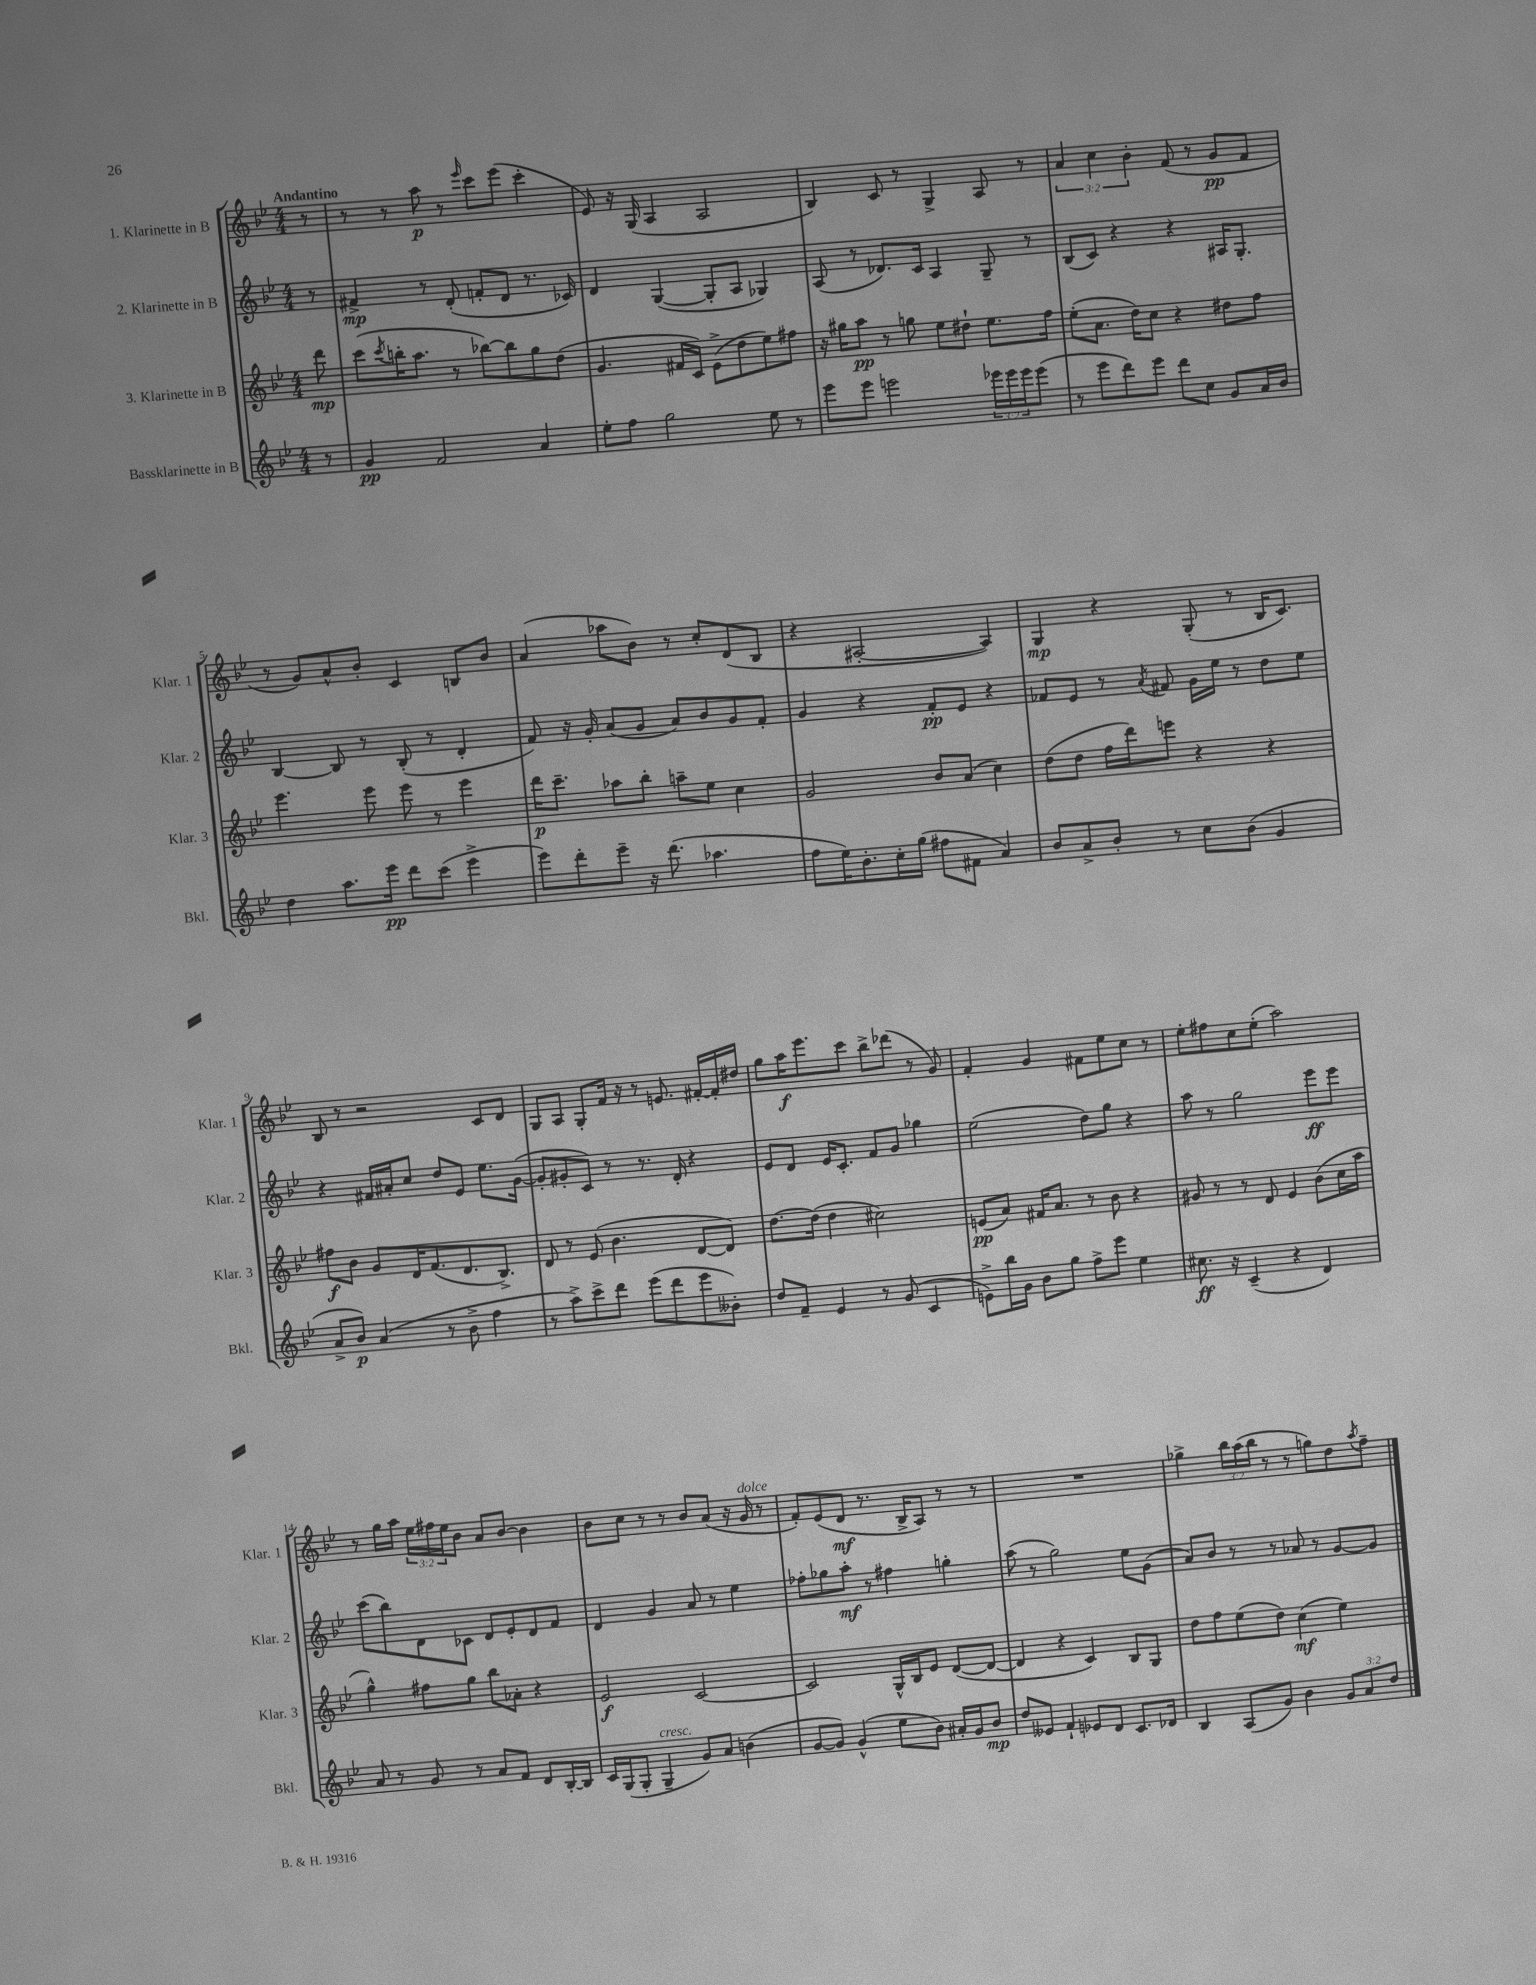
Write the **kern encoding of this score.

**kern	**kern	**kern	**kern
*staff4	*staff3	*staff2	*staff1
*clefG2	*clefG2	*clefG2	*clefG2
*k[b-e-]	*k[b-e-]	*k[b-e-]	*k[b-e-]
*M4/4	*M4/4	*M4/4	*M4/4
8r	8ddd	8r	8r
=	=	=	=
4g	(8ccc	4f#^	8r
.	8qccc	.	.
.	16bb'	.	8r
.	8.aa	.	.
2f	.	8r	8aa
.	8r	(8d'	8r
.	.	.	16qqeee-
.	[8bb-)	8f'	8ccc
.	8bb-]	8d	(8eee-
4a	8gg	8.r	4ccc'
.	(8dd	.	.
.	.	16c-)	.
=	=	=	=
8ee-'	4.g	4d	8e-)
8ff	.	.	16r
.	.	.	(16G
2gg	.	([4G	4A
.	16f#	.	.
.	16c)	.	.
.	(8e-^	8G']	2A
.	8dd	8A	.
8ee-	8ee-)	4G-)	.
8r	8ff#	.	.
=	=	=	=
8eee-	16r	(8A	4B-)
.	16gg#	.	.
8eee-	8aa	8r	.
2eee	8r	8.d-)	8c
.	8gg	.	8r
.	.	16c	.
.	8ee-	4A	4G^
.	8dd#`	.	.
24eee-	8.ee-	8G~	8A
24eee-	.	.	.
24eee-	.	.	.
(8eee-	.	8r	8r
.	16ff	.	.
=	=	=	=
8r	(8ee-'	(8B-	6a
8eee-	8.a	8c)	.
.	.	.	6cc
8ddd)	.	4r	.
.	16dd)	.	.
.	.	.	6b-'
8eee-	8cc	.	.
8ddd	4r	4r	(8f
8cc	.	.	8r
8g	8dd#	16A#	8g
.	.	8.G'	.
16a	8ff	.	8f
16b-	.	.	.
=	=	=	=
4dd	4.eee-	[4B-	8r
.	.	.	8g)
8.aa	.	8B-]	8a^^
.	8eee-	8r	8b-'
16eee-	.	.	.
8ddd	8eee-	(8B-'	4c
(8ccc	8r	8r	.
4eee-^	4eee-	4d'	8B
.	.	.	8b-
=	=	=	=
8eee-)	16ddd	8f)	(4a
.	8.ccc~	.	.
8ddd'	.	16r	.
.	.	16g'	.
8eee-~	8aa-	(8a	8aa-
16r	8bb-'	8g	8b-)
(8.ddd	.	.	.
.	8aa~	8a)	8r
4.aa-	8ee-	8b-	8cc'
.	4cc	8g	(8d
.	.	8f'	8B-
=	=	=	=
8ff	2g	4g	4r
16ee-)	.	.	.
8.b-'	.	.	.
.	.	4r	[2A#'
16cc'	.	.	.
(16gg	.	.	.
8ff#	8b-	8f'	.
8f#	(8a	8e-	.
4a)	4cc)	4r	4A#])
=	=	=	=
8b-	(8dd	8f-	4G
8a^	8dd	8e-	.
8b-'	16ff	8r	4r
.	16ddd)	.	.
.	.	8qa	.
8r	8eee	8f#	.
8cc	4r	16g	(8G'
.	.	16ee-	.
(8b-	.	8r	8r
4g	4r	8dd	16B-
.	.	.	8.c)
.	.	8ee-	.
=	=	=	=
8a^	8ff#	4r	8B-
8b-)	8b-	.	8r
(4a	8g	16f#	2r
.	.	16a#'	.
.	16d	8cc	.
.	(8.f	.	.
8r	.	8dd	.
8b-^	8.d	8e-	.
4ff	.	8.ee-	8c
.	8.B-^)	.	.
.	.	.	8d
.	.	([16g	.
=	=	=	=
8r	8d	8g']	8G
8aa^)	8r	8g#'	8A
8ccc^	(8e-	8c)	8G'
8ddd	4.b-	8r	16f
.	.	.	16r
(8eee-	.	8.r	8r
8ddd	.	.	8.e
.	.	16d'	.
8eee-	[8d	4r	.
.	.	.	[16f#'
8b--')	8d])	.	16f#']
.	.	.	16dd#
=	=	=	=
8dd	[8.dd	8e-	8gg
8f~	.	8d	16aa
.	(16dd]	.	8.eee-
4e-	4dd	16e-	.
.	.	8.c'	.
.	.	.	8ccc
8r	2cc#)	8f	8bb-^
(8g	.	8g	(8ddd-
4c	.	4gg-	8r
.	.	.	8g)
=	=	=	=
8e^)	(8e	(2ee-	4f'
16bb-	8a)	.	.
16g	.	.	.
8b-	16f#	.	4g
.	8.a	.	.
8gg	.	.	.
8ff^	8r	8dd)	8f#
8eee-	8b-	8gg	8ee-
4ee-	4r	4r	8cc
.	.	.	8r
=	=	=	=
8.cc#	8g#	8aa	8ee-'
.	8r	8r	8ff#
16r	.	.	.
(4c~	8r	2gg	8cc
.	8d	.	(8ee-'
4r	4e-	.	2aa)
4d)	(8b-	8eee-	.
.	16cc	8eee-	.
.	16aa	.	.
=	=	=	=
8a	4gg^^)	(8ccc	8r
8r	.	8bb-)	16gg
.	.	.	16aa
8g	8ff#	8d	24ee-
.	.	.	24ff#
.	.	.	24ee-
8r	8gg	8c-	8b-
8a	8bb-	8d	8a
8f	8a-'	8e-'	[8b-
8d	4r	8d	4b-]
[16B-'	.	8f	.
16B-]	.	.	.
=	=	=	=
16c	2e-	4d	8b-
(16G	.	.	.
8G'	.	.	8cc
4G~	.	4g	8r
.	.	.	8r
8g)	[2c	8a	8b-
8a	.	8r	(8a
(4b	.	4ee-	16r
.	.	.	16g
.	.	.	8r
=	=	=	=
[8g	2c]	8ff-'	8f')
8g])	.	8gg-	(8e-
(4g^^	.	8aa'	8d
.	.	8r	8.r
8ee-	16G^^	4ff#	.
.	16B-	.	16B-^
8b-)	8e-	.	8A)
16a#'	([8d	4gg'	8r
16g	.	.	.
8b-	8d_	.	8r
=	=	=	=
8dd	4d]	(8aa	1r
8e--	.	8r	.
4f`	4r	2gg)	.
8e-	4c)	.	.
8d	.	.	.
8.c	8B-	8ee-	.
.	8G	(8g	.
16d-	.	.	.
=	=	=	=
4B-	8dd	8a)	4gg-^
.	8ff	8b-	.
(8A	(8ee-	8r	24bb-
.	.	.	(24aa
.	.	.	24bb-
8g)	8dd)	8r	8r
4b-	(4cc	8a-	8r
.	.	8r	8gg)
12g	4ee-)	[8g	8dd
12a	.	.	.
.	.	.	8qaa
.	.	8g]	8ff~
12dd	.	.	.
==	==	==	==
*-	*-	*-	*-
